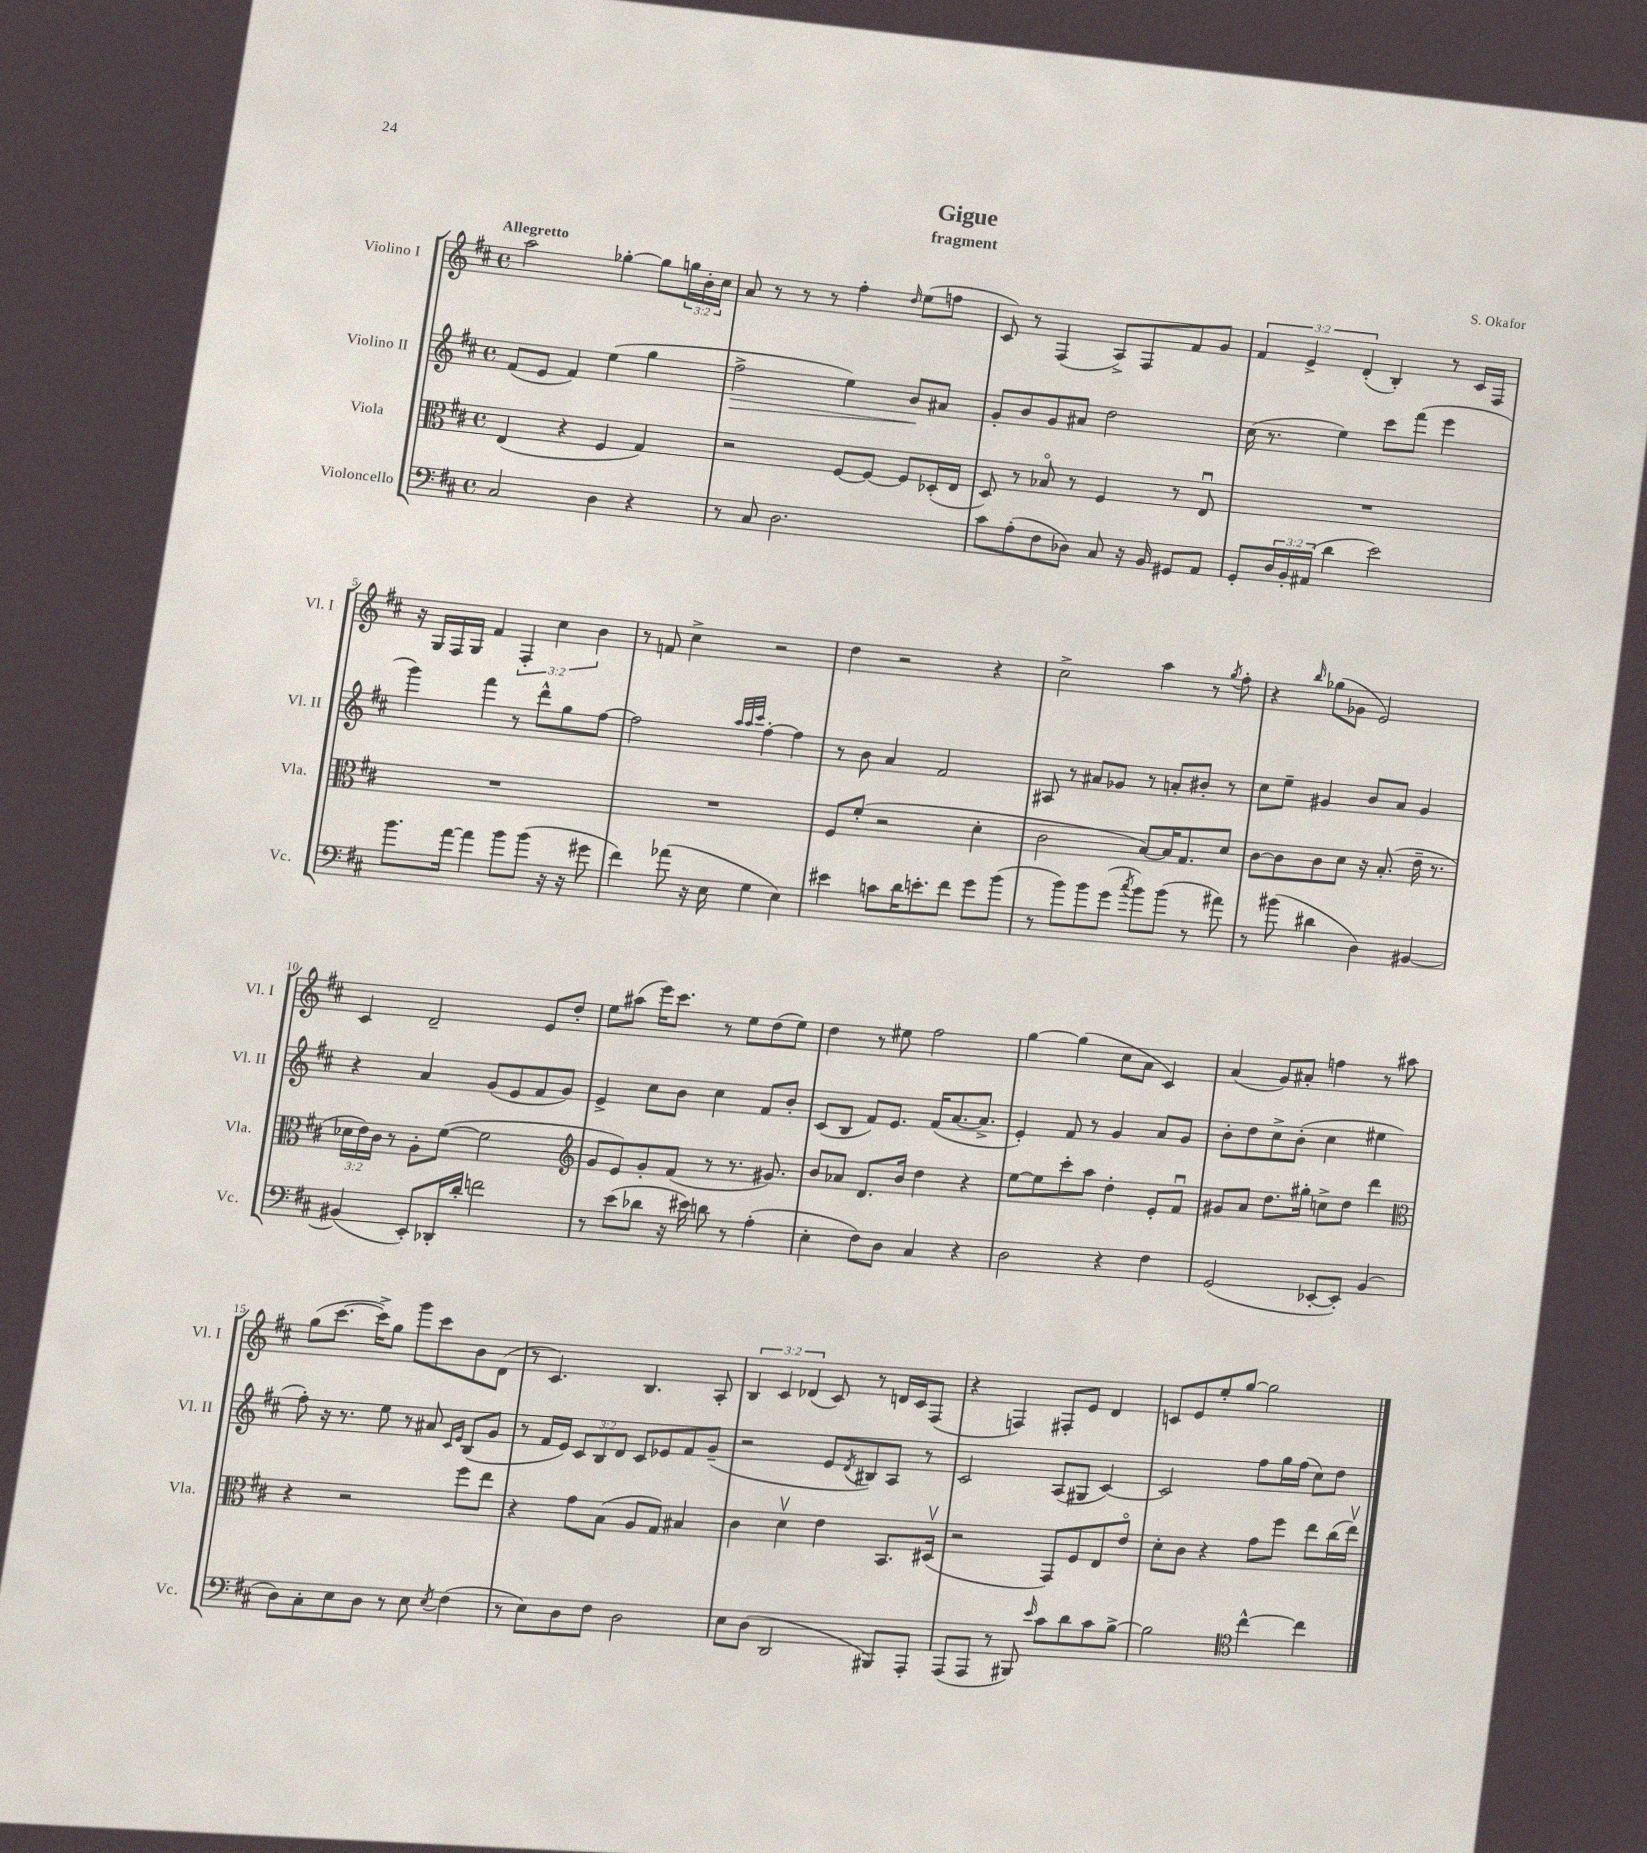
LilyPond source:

\header { title = "Gigue" composer = "S. Okafor" subtitle = "fragment" }
<<
\new StaffGroup <<
\new Staff = "s0" \with { instrumentName = "Violino I" shortInstrumentName = "Vl. I" } {
    \clef treble \key d \major \defaultTimeSignature \time 4/4 \override Staff.TupletNumber.text = #tuplet-number::calc-fraction-text \tempo "Allegretto"
    a''2 ges''4~-. ges''8 \tuplet 3/2 { g''16 b'16-. cis''16 } |
    a'8 r8 r8 r8 fis''4-. \grace { d''16 } e''8( f''8 |
    cis'8) r8 fis4( a8->) fis8 fis'8 g'8 |
    \tuplet 3/2 { fis'4 e'4-> d'4-.( } b4-.) r8 cis'16 fis16 |
    r16 g16 fis16 g16 fis'4 \tuplet 3/2 { fis4-. cis''4 b'4 } |
    r8 f'8 cis''4-> r2 |
    d''4 r2 r4 |
    cis''2-> a''4 r8 \acciaccatura { g''8 } fis''8-. |
    r4 \grace { b''16 } ges''8( ges'8 e'2) |
    cis'4 d'2-- e'8 d''8-. |
    e''8 ais''8( e'''16) cis'''8. r8 e''8 d''8( e''8) |
    d''4 r8 eis''8 fis''2 |
    g''4~ g''4( cis''8 a'8 cis'4) |
    a'4( g'8) ais'8-. f''4 r8 ais''8 |
    g''8( cis'''8.~ cis'''16->) g''8 g'''8 cis'''8 b'8 d'8( |
    r8 cis'4.) b4. a8-. |
    \tuplet 3/2 { b4 cis'4 des'4( } cis'8) r8 d'16 cis'16 fis8( |
    r4 f4) fis8-. e'8 d'4 |
    c'8 e'8 e''8-. g''8~ g''2 \bar "|." |
}
\new Staff = "s1" \with { instrumentName = "Violino II" shortInstrumentName = "Vl. II" } {
    \clef treble \key d \major \defaultTimeSignature \time 4/4 \override Staff.TupletNumber.text = #tuplet-number::calc-fraction-text
    fis'8( e'8 fis'4) e''4( g''4 |
    fis''2->\> e''4) b'8\! ais'8 |
    g'8-. b'8 g'8 ais'8 d''2 |
    cis''16( r8. e''4) cis'''8 fis'''8( e'''4 |
    g'''4) fis'''4 r8 d'''8-^ g''8 fis''8~ |
    fis''2 \grace { a''32 a''32 cis'''32 } fis''4~-. fis''4 |
    r8 b'8 a'4 fis'2 |
    ais8 r8 ais'8 ges'8 r8 a'8-. bis'8-. r8 |
    cis''8 e''8-- gis'4 b'8 a'8 gis'4 |
    r4 a'4 g'8( e'8 fis'8 g'8) |
    e'4-> cis''8 b'8 cis''4 fis'8 b'8-. |
    cis'8( b8 fis'8) e'8. fis'16( a'8.~ a'8.-> |
    e'4-.) fis'8 r8 g'4 a'8 g'8 |
    b'8-. d''8 cis''8-> b'8-.( cis''4 eis''4 |
    fis''8-.) r16 r8. e''8 r8 ais'8 \grace { cis'16 e'16 } b8( g'8 |
    r8 fis'16 e'16) \tuplet 3/2 { cis'8 b8 d'8 } cis'8 ees'8 fis'8 g'8--( |
    r2 e'8 \acciaccatura { d'8 } bis8) a8 r8 |
    cis'2 a8( gis8 cis'4~) |
    cis'2 fis''8 g''16 fis''16( cis''8) d''8 \bar "|." |
}
\new Staff = "s2" \with { instrumentName = "Viola" shortInstrumentName = "Vla." } {
    \clef alto \key d \major \defaultTimeSignature \time 4/4 \override Staff.TupletNumber.text = #tuplet-number::calc-fraction-text
    e4( r4 fis4 g4) |
    r2 fis8~ fis8~ fis8 des16-.( e16 |
    d8) r8 bes8\flageolet r8 fis4 r8 e8\downbow |
    R1 |
    R1 |
    R1 |
    fis8 fis'8-.( r2 d'4-. |
    cis'2 b8~) b16 g8. d'8 |
    cis'8~ cis'8 cis'8 d'8 r16 b8.-.( e'16-- r8. |
    \tuplet 3/2 { des'16 e'16) cis'16 } r8 a8-. fis'8~( fis'2 |
    \clef treble g'8 e'8) g'8-. fis'8( r8 r8. gis'8.) |
    b'8 aes'8 d'8. b'16 d''4 r4 |
    e''8~ e''8 cis'''8-. a''8 d''4-. e'8-. fis'8\downbow |
    gis'8 a'8 d''8. gis''16-. c''8-> d''8 d'''4 |
    \clef alto r4 r2 fis''8 e''8 |
    r4 g'8 b8( a8 g8) bis4 |
    cis'4 d'4\upbow e'4 b,8. dis16\upbow( |
    r2 g,8) fis8 e8 e'8\flageolet |
    d'8-. cis'8 r4 g'8 fis''8 e''8 cis''16( e''16\upbow) \bar "|." |
}
\new Staff = "s3" \with { instrumentName = "Violoncello" shortInstrumentName = "Vc." } {
    \clef bass \key d \major \defaultTimeSignature \time 4/4 \override Staff.TupletNumber.text = #tuplet-number::calc-fraction-text
    cis2 d4 r4 |
    r8 cis8 d2. |
    cis'8 a8-.( fis8 des8) cis8 r16 b,16 gis,8 a,8 |
    g,8-. \tuplet 3/2 { d16 b,16-. ais,16( } d'4 e'2) |
    b'8. a'16~ a'4 b'8 b'8( r16 r16 gis'8 |
    fis'4) aes'8( r16 e16 g4 e4) |
    eis'4 c'8 d'16 e'8.-. fis'8 g'8 b'8( |
    r8 b'8) b'8 g'8( \acciaccatura { cis''8 } b'8) b'8( r8 ais'8) |
    r8 bis'8( dis'4 d4) bis,4~ |
    bis,4( e,8-.) des,16-. d'16-. f'2 |
    r8 e'8( des'8 r16 eis'16) d'8 r8 a4-.( |
    e4-. fis8) d8 cis4 r4 |
    d2 r4 fis4 |
    g,2( ees,8~-. ees,8-.) b,4( |
    d8) cis8-. e8 d8 r8 e8 \acciaccatura { e8 } fis4( |
    r8 e8) d8 fis8 d2 |
    e8 d8( d,2 bis,,8) a,,8-. |
    a,,8( a,,8 r8 bis,,8) \grace { e'16 } cis'8 d'8 cis'8 b8~-> |
    b2 \clef tenor cis''4~-^ cis''4 \bar "|." |
}
>>
>>
